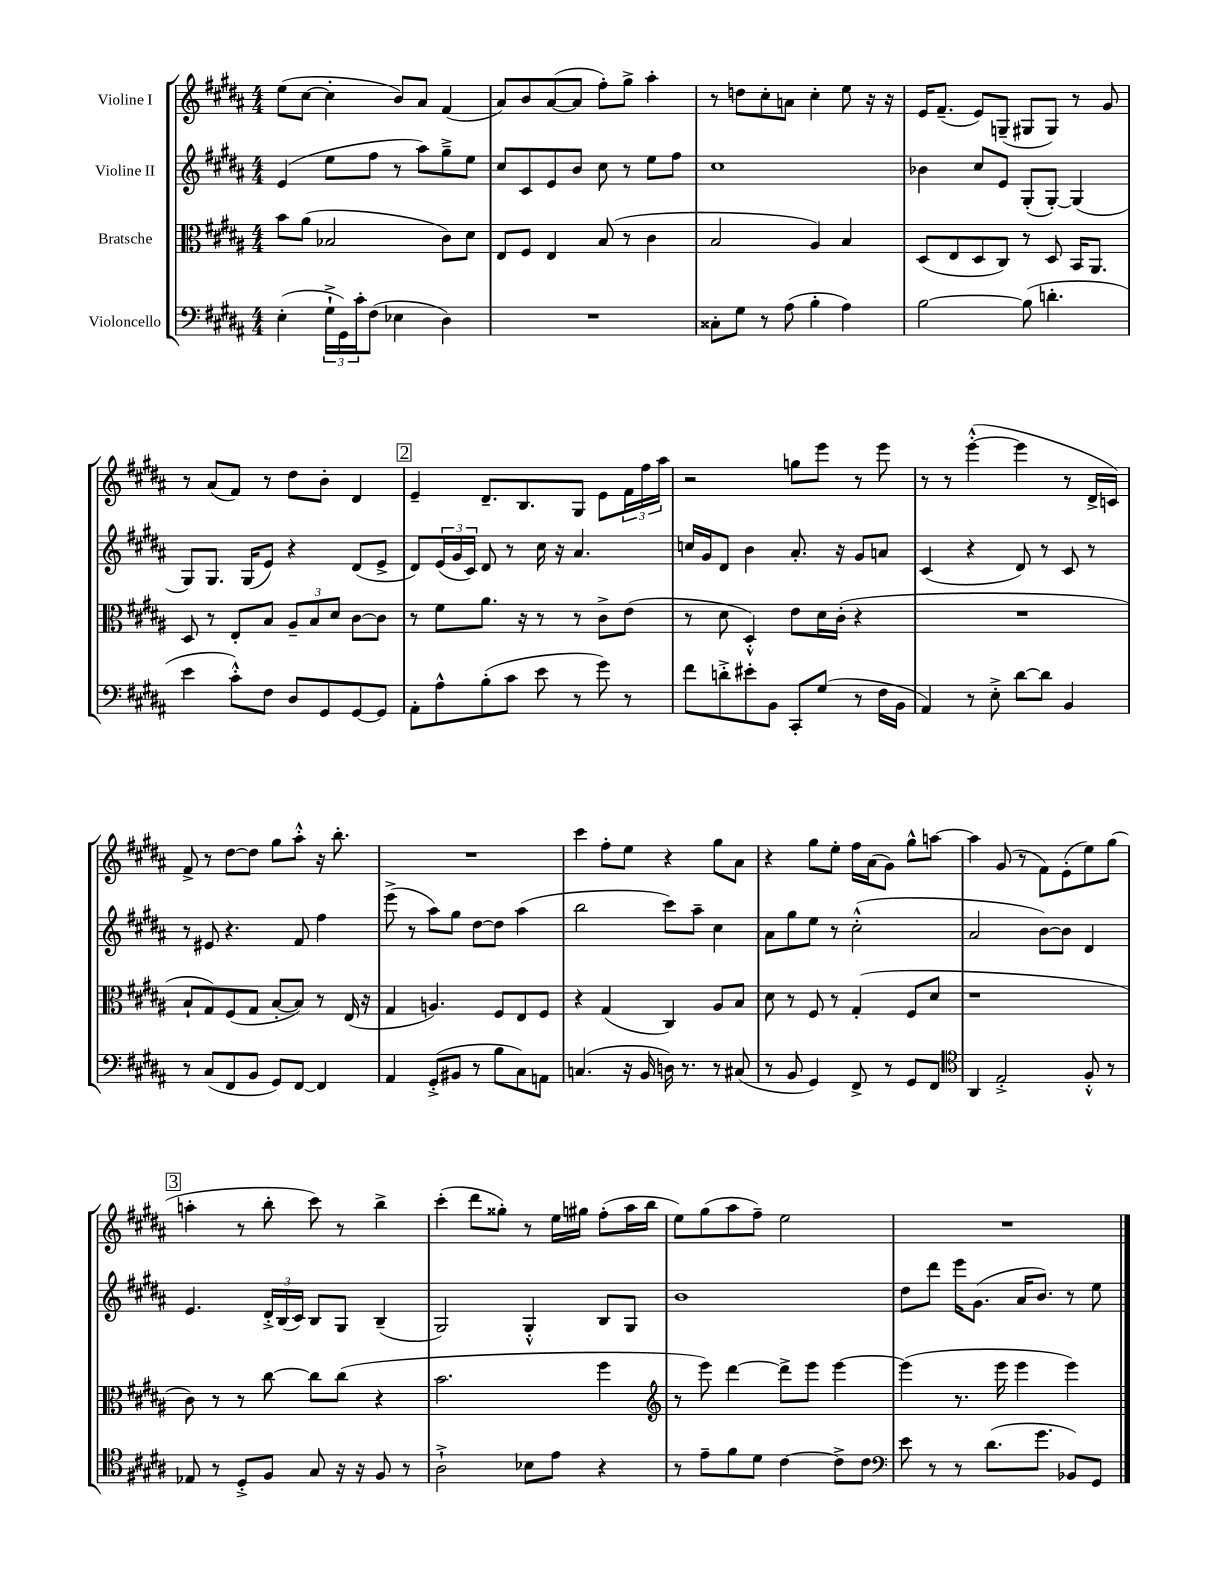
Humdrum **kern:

**kern	**kern	**kern	**kern
*staff4	*staff3	*staff2	*staff1
*clefF4	*clefC3	*clefG2	*clefG2
*k[f#c#g#d#a#]	*k[f#c#g#d#a#]	*k[f#c#g#d#a#]	*k[f#c#g#d#a#]
*M4/4	*M4/4	*M4/4	*M4/4
(4E'	8b	(4e	(8ee
.	(8a#	.	[8cc#
24G#`^	2B-	8ee	4cc#']
24GG#)	.	.	.
24c#'	.	.	.
(8F#	.	8ff#	.
4E-	.	8r	8b)
.	.	8aa#)	8a#
4D#)	8c#)	8gg#~^	(4f#
.	8d#	8ee	.
=	=	=	=
1r	8E	8cc#	8a#)
.	8F#	8c#	8b
.	4E	8e	([8a#
.	.	8b	8a#]
.	(8B	8cc#	8ff#')
.	8r	8r	8gg#^
.	4c#	8ee	4aa#'
.	.	8ff#	.
=	=	=	=
8C##'	2B	1cc#	8r
8G#	.	.	8dd
8r	.	.	8cc#'
(8A#	.	.	8a
4B'	4A#)	.	4cc#'
4A#)	4B	.	8ee
.	.	.	16r
.	.	.	16r
=	=	=	=
[2B	(8D#	4b-	16e
.	.	.	(8.f#~
.	8E	.	.
.	8D#	8cc#	8e)
.	8C#)	8e	(8G~
(8B]	8r	(8G#'	8G#
4.d'	8D#	[8G#')	8G#)
.	16BB	(4G#]	8r
.	8.AA#	.	.
.	.	.	8g#
=	=	=	=
4e	8D#	8G#)	8r
.	8r	8.G#	(8a#
8c#'^^)	8E'	.	8f#)
.	.	(16G#	.
8F#	8B	8e)	8r
8D#	12A#~	4r	8dd#
.	12B	.	.
8GG#	.	.	8b'
.	12d#	.	.
[8GG#	[8c#	(8d#	4d#
8GG#]	8c#]	8e^	.
=	=	=	=
8AA#'	8r	8d#)	4e~
8A#^^	8f#	(24e	.
.	.	24g#	.
.	.	24c#)	.
(8B'	8.a#	8d#	8.d#~
8c#	.	8r	.
.	16r	.	8.B
8e	8r	16cc#	.
.	.	16r	.
8r	8r	4.a#	8G#
8g#)	8c#^	.	8e
8r	(8e	.	24f#
.	.	.	24ff#
.	.	.	24aa#
=	=	=	=
8f#	8r	16cc	2r
.	.	16g#	.
8d'^	8d#	8d#	.
8e#'	4D#'^^)	4b	.
8BB	.	.	.
8CC#'	8e	8.a#'	8gg
(8G#	16d#	.	8eee
.	(16c#'	16r	.
8r	4r	8g#	8r
16F#	.	8a	8eee
16BB	.	.	.
=	=	=	=
4AA#)	1r	(4c#	8r
.	.	.	8r
8r	.	4r	([4eee'^^
8E'^	.	.	.
[8d#	.	8d#)	4eee]
8d#]	.	8r	.
4BB	.	8c#	8r
.	.	8r	16d#^
.	.	.	16c)
=	=	=	=
8r	8B`	8r	8f#^
(8C#	8G#)	8e#	8r
8FF#	(8F#	4.r	[8dd#
8BB	8G#	.	8dd#]
8GG#)	[8B'	.	8gg#
[8FF#	8B])	8f#	8aa#'^^
4FF#]	8r	4ff#	16r
.	.	.	8.bb'
.	(16E	.	.
.	16r	.	.
=	=	=	=
4AA#	4G#	(8eee^	1r
.	.	8r	.
(8GG#'^	4.A)	8aa#)	.
8BB#	.	8gg#	.
8r	.	[8dd#	.
8B	8F#	8dd#]	.
8C#)	8E	(4aa#	.
8AA	8F#	.	.
=	=	=	=
(4.C	4r	2bb	4ccc#
.	(4G#	.	8ff#'
16r	.	.	8ee
16BB	.	.	.
16D)	4C#)	8ccc#)	4r
8.r	.	.	.
.	.	8aa#~	.
8r	8A#	4cc#	8gg#
(8C#	8B	.	8a#
=	=	=	=
8r	8d#	8a#	4r
8BB	8r	8gg#	.
4GG#)	8F#	8ee	8gg#
.	8r	8r	8ee'
8FF#^	(4G#'	(2cc#'^^	16ff#
.	.	.	(16a#
8r	.	.	8g#)
8GG#	8F#	.	8gg#^^
8FF#	8d#	.	[8aa
=	=	=	=
*clefC4	*	*	*
4AA#	1r	2a#	4aa]
2E'^	.	.	(8g#
.	.	.	8r
.	.	[8b)	8f#)
.	.	8b]	(8e'
8F#'^^	.	4d#	8ee)
8r	.	.	(8gg#
=	=	=	=
8E-	8c#)	4.e	4aa'
8r	8r	.	.
8D#'^	8r	.	8r
8F#	[8cc#	24d#'^	8bb'
.	.	(24B	.
.	.	24c#)	.
8G#	8cc#]	8B	8ccc#)
16r	(8cc#	8G#	8r
16r	.	.	.
8F#	4r	(4B~	4bb^
8r	.	.	.
=	=	=	=
2A#`^	2.b	2G#)	(4ccc#'
.	.	.	8ddd#
.	.	.	8gg##')
8B-	.	4G#'^^	8r
8e	.	.	16ee
.	.	.	16gg#
4r	4ff#	8B	(8ff#'
.	.	8G#	16aa#
.	.	.	16bb
=	=	=	=
*	*clefG2	*	*
8r	8r	1b	8ee)
8e~	8eee)	.	(8gg#
8f#	[4ddd#	.	8aa#
8d#	.	.	8ff#~)
[4c#	8ddd#^]	.	2ee
.	8eee	.	.
8c#^]	[4eee	.	.
8c#	.	.	.
=	=	=	=
*clefF4	*	*	*
8e	(4eee]	8dd#	1r
8r	.	8ddd#	.
8r	8.r	16eee	.
.	.	(8.g#	.
(8.d#	.	.	.
.	16eee	.	.
.	4eee	16a#	.
8.g#	.	8.b)	.
8BB-)	4eee)	8r	.
8GG#	.	8ee	.
==	==	==	==
*-	*-	*-	*-
